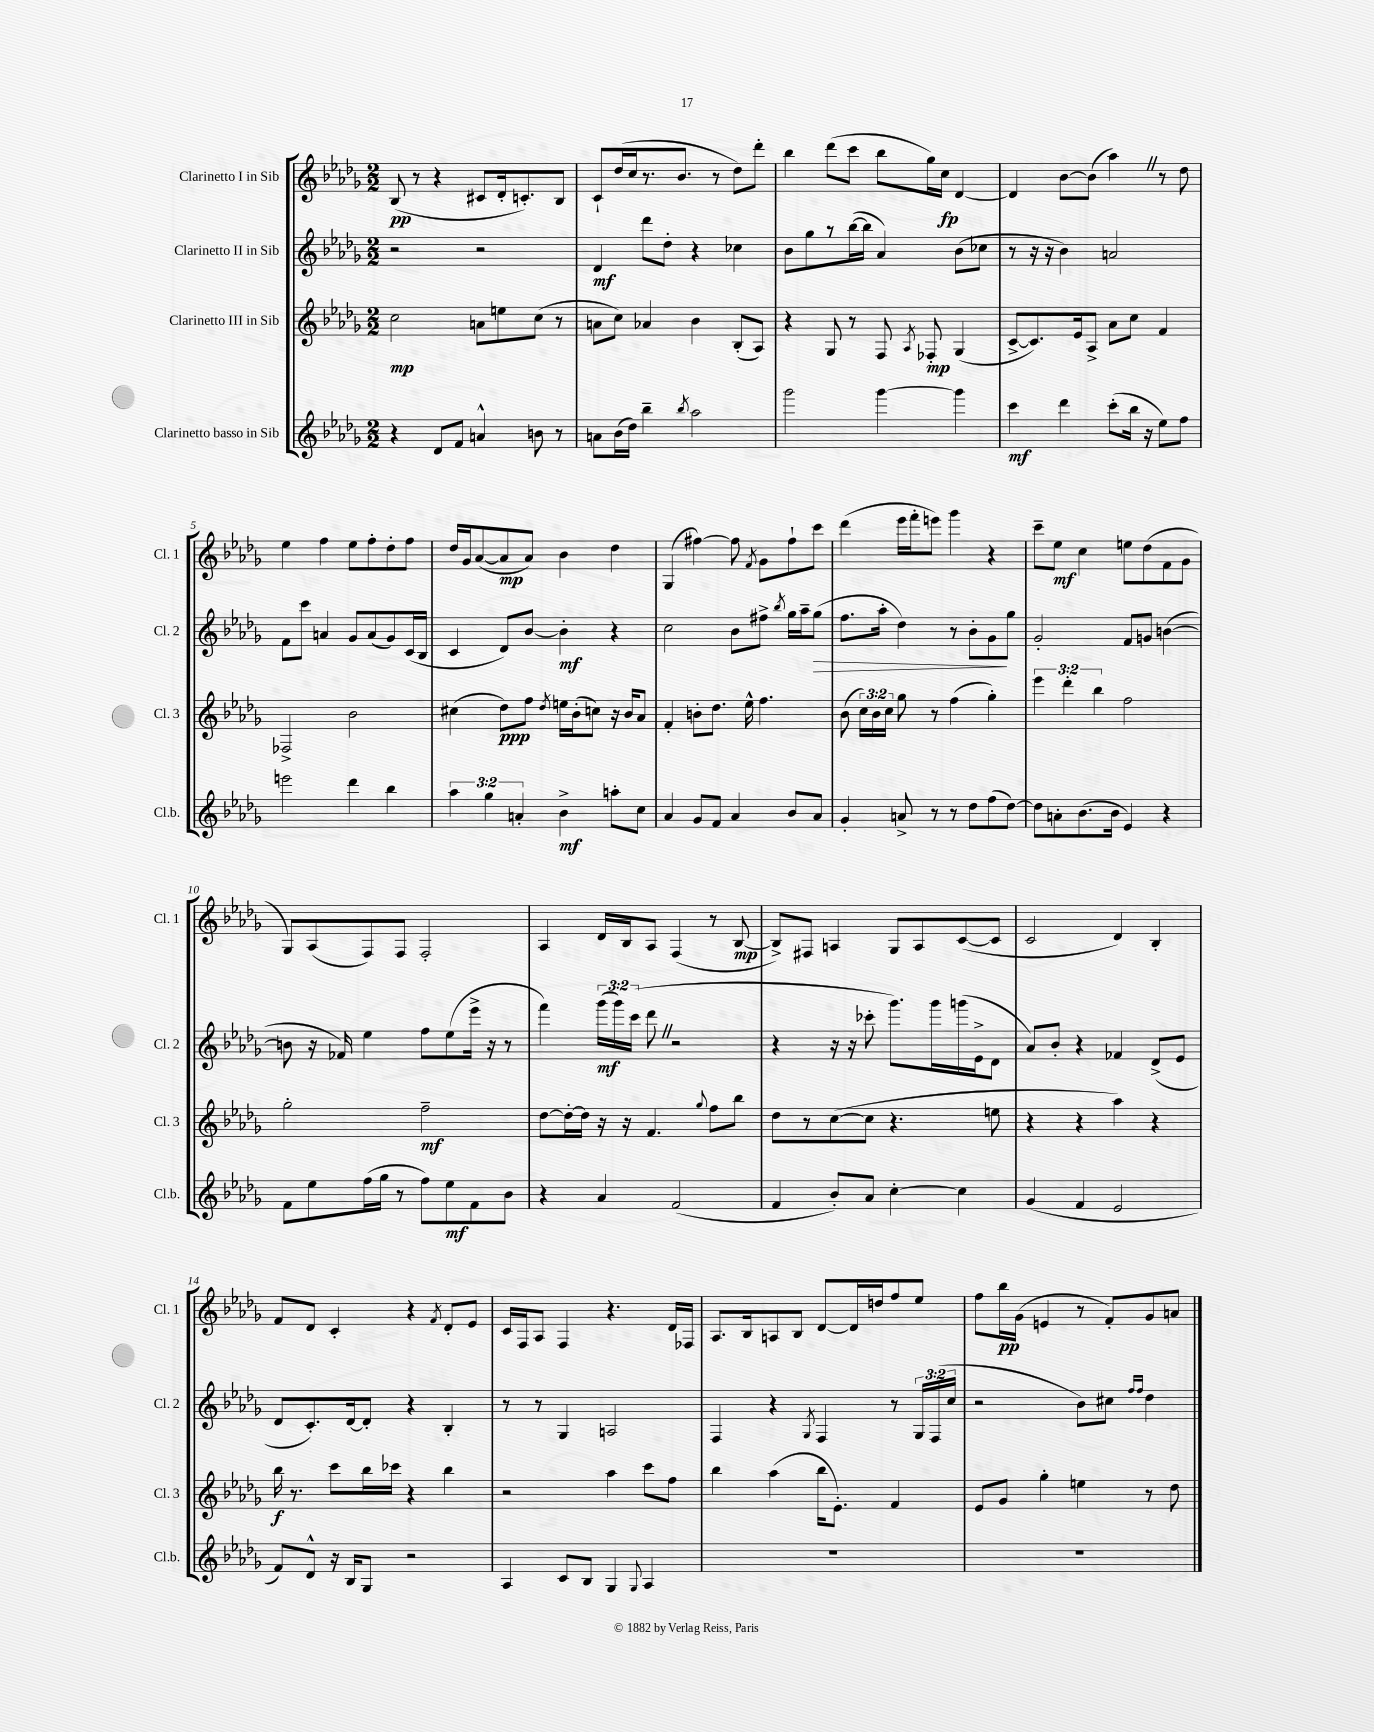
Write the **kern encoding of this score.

**kern	**kern	**kern	**kern
*staff4	*staff3	*staff2	*staff1
*clefG2	*clefG2	*clefG2	*clefG2
*k[b-e-a-d-g-]	*k[b-e-a-d-g-]	*k[b-e-a-d-g-]	*k[b-e-a-d-g-]
*M2/2	*M2/2	*M2/2	*M2/2
4r	2cc\	2r	(8B-/
.	.	.	8r
8d-/L	.	.	4r
8f/J	.	.	.
4a^^/	8a\L	2r	8c#/L
.	8ee\	.	16d-'/k
.	.	.	8.c'/)
8b\	(8cc\J	.	.
8r	8r	.	8B-/J
=	=	=	=
8a\L	8a\L	4d-/	8c`/L
(16b-\L	8cc\J)	.	(16dd-/L
16dd-\JJ)	.	.	16cc/J
4bb-~\	4a-/	8ddd-\L	8.r
.	.	8dd-'\J	.
.	.	.	8.b-/J
8qbb-/	.	.	.
2aa-\	4b-\	4r	.
.	.	.	8r
.	(8B-'/L	4cc-\	8dd-\L)
.	8A-/J)	.	8ddd-'\J
=	=	=	=
2ggg-\	4r	8b-\L	4bb-\
.	.	8gg-\	.
.	8G-/	8r	(8ddd-\L
.	8r	([16bb-\L	8ccc\J
.	.	16bb-\]JJ	.
[4ggg-\	8F/	4a-/)	8bb-\L
.	8qA-/	.	.
.	8F-'/	.	16gg-\L)
.	.	.	16cc\JJ
4ggg-\]	(4G-/	(8b-\L	[4d-/
.	.	8cc-\J	.
=	=	=	=
4ccc\	[8c^/L	8r	4d-/]
.	8.c/])	16r	.
.	.	16r	.
4ddd-\	.	4b-\)	[8b-\L
.	16e-/k	.	.
.	8A-^/J	.	(8b-\]J
(8ccc'\L	8a-\L	2a/	4aa-\)
16bb-\Jk	8cc\J	.	.
16r	.	.	.
8ee-\L)	4f/	.	8r
8ff\J	.	.	8dd-\
=	=	=	=
2eee\	2F-^/	8f\L	4ee-\
.	.	8ccc\J	.
.	.	4a/	4ff\
4ddd-\	2b-\	8g-/L	8ee-\L
.	.	(8a/	8ff'\
4bb-\	.	8g-/)	8dd-'\
.	.	(16c/L	8ff\J
.	.	16B-/JJ	.
=	=	=	=
6aa-\	(4cc#\	4c/	16dd-/LL
.	.	.	16g-/J
.	.	.	([8a-/
6gg-\	.	.	.
.	8dd-\L)	8d-/L)	8a-/]
6a'/	.	.	.
.	8ff\J	[8b-/J	8a-/J)
.	8qdd-/	.	.
4b-^\	16ee\LL	4b-'\]	4b-\
.	(16b-'\J	.	.
.	8cc\J)	.	.
8aa'\L	16r	4r	4dd-\
.	16b-/LK	.	.
8cc\J	8a-/J	.	.
=	=	=	=
4a-/	4f'/	2cc\	(4G-/
8g-/L	8b'\L	.	[4ff#\)
8f/J	8.dd-\J	.	.
4a-/	.	8b-\L	8ff#\]
.	16ee-^^\	.	.
.	.	.	8qf/
.	4.ff\	8ff#^\J	8g-\L
.	.	8qbb-/	.
8b-/L	.	16gg-\LL	8ff#`\
.	.	16aa-~\J	.
8a-/J	.	(8gg-\J	8ccc\J
=	=	=	=
4g-'/	(8b-\	8.ff\L	(4ddd-\
.	24cc\LL)	.	.
.	24b-\	.	.
.	.	16aa-'\Jk	.
.	24cc\JJ	.	.
8a^/	8gg-\	4dd-\)	16eee-\LL
.	.	.	16fff'\J
8r	8r	.	8eee\J)
8r	(4ff\	8r	4ggg-\
8dd-\L	.	8b-'\L	.
(8ff\	4gg-'\)	8g-\	4r
[8dd-\J)	.	8gg-\J	.
=	=	=	=
8dd-\]L	6eee-\	2g-'/	8ccc~\L
8a'\	.	.	8ee-\J
.	6ddd-'\	.	.
(8.b-\	.	.	4cc\
.	6bb-\	.	.
16b-\Jk	.	.	.
4e-/)	2ff\	8f/L	8ee\L
.	.	8g/J	(8dd-\
4r	.	([4b\	8f\
.	.	.	8g-\J
=	=	=	=
8f\L	2gg-'\	8b\]	8G-/L)
8ee-\	.	16r	(8A-/
.	.	16f-/)	.
(16ff\L	.	4ee-\	8F/)
16gg-\JJ	.	.	.
8r	.	.	8F/J
8ff\L)	2ff~\	8ff\L	2F'/
8ee-\	.	(8ee-\	.
8f\	.	16eee-^\Jk	.
.	.	16r	.
8b-\J	.	8r	.
=	=	=	=
4r	[8dd-\L	4fff\)	4A-/
.	16dd-'\_L	.	.
.	16dd-\]JJ	.	.
4a-/	16r	(24ggg-\LL	16d-/LL
.	.	24ggg-\)	.
.	16r	.	16B-/J
.	.	(24ccc\JJ	.
.	4.f/	8ddd-\	8A-/J
(2f/	.	2r	(4F/
.	8qqgg-/	.	.
.	8ff\L	.	8r
.	8bb-\J	.	[8B-/
=	=	=	=
4f/	8dd-\L	4r	8B-^/]L)
.	8r	.	8F#/J
8b-'/L)	([8cc\	16r	4A/
.	.	16r	.
8a-/J	8cc\]J	8ccc-'\	.
[4cc'\	4.r	8.ggg-\L)	8G-/L
.	.	.	8A/
.	.	16ggg-\L	.
4cc\]	.	(16ggg\	([8c/
.	.	16e-^\J	.
.	8ee\	8d-\J	8c/]J
=	=	=	=
(4g-/	4r	8a-/L)	2c/
.	.	8b-'/J	.
4f/	4r	4r	.
2e-/	4aa-\)	4f-/	4d-/)
.	4r	(8d-^/L	4B-'/
.	.	8e-/J	.
=	=	=	=
8f/L)	16bb-\	8d-/L	8f/L
.	8.r	.	.
8d-^^/J	.	8.c'/)	8d-/J
16r	8ccc\L	.	4c'/
16B-/LK	.	[16d-/k	.
8G-/J	16bb-\L	8d-'/]J	.
.	16ccc-\JJ	.	.
2r	4r	4r	4r
.	.	.	8qf/
.	4bb-\	4B-'/	8d-'/L
.	.	.	8e-/J
=	=	=	=
4A-/	2r	8r	16c/LL
.	.	.	16F/J
.	.	8r	8A-/J
8c/L	.	4G-/	4F/
8B-/J	.	.	.
4G-/	4aa-\	2A/	4.r
8qqG-/	.	.	.
4A-/	8ccc\L	.	.
.	8ff\J	.	16d-/LL
.	.	.	16F-/JJ
=	=	=	=
1r	4bb-\	4F/	8.A-/L
.	.	.	16B-/k
.	(4aa-\	4r	8A/
.	.	.	8B-/J
.	.	8qG-/	.
.	16bb-\LK	4F/	[8d-/L
.	8.e-'\J)	.	.
.	.	.	16d-/]L
.	.	.	16dd/J
.	4f/	8r	8ff/
.	.	24G-/LL	8ee-/J
.	.	(24F/	.
.	.	24cc/JJ	.
=	=	=	=
1r	8e-/L	2r	8ff\L
.	8g-/J	.	16bb-\L
.	.	.	(16g-\JJ
.	4gg-'\	.	4e/
.	4ee\	8b-\L)	8r
.	.	8cc#\J	8f'/L)
.	.	16qqff/LL	.
.	.	16qqff/JJ	.
.	8r	4dd-\	8g-/
.	8dd-\	.	8a/J
==	==	==	==
*-	*-	*-	*-
